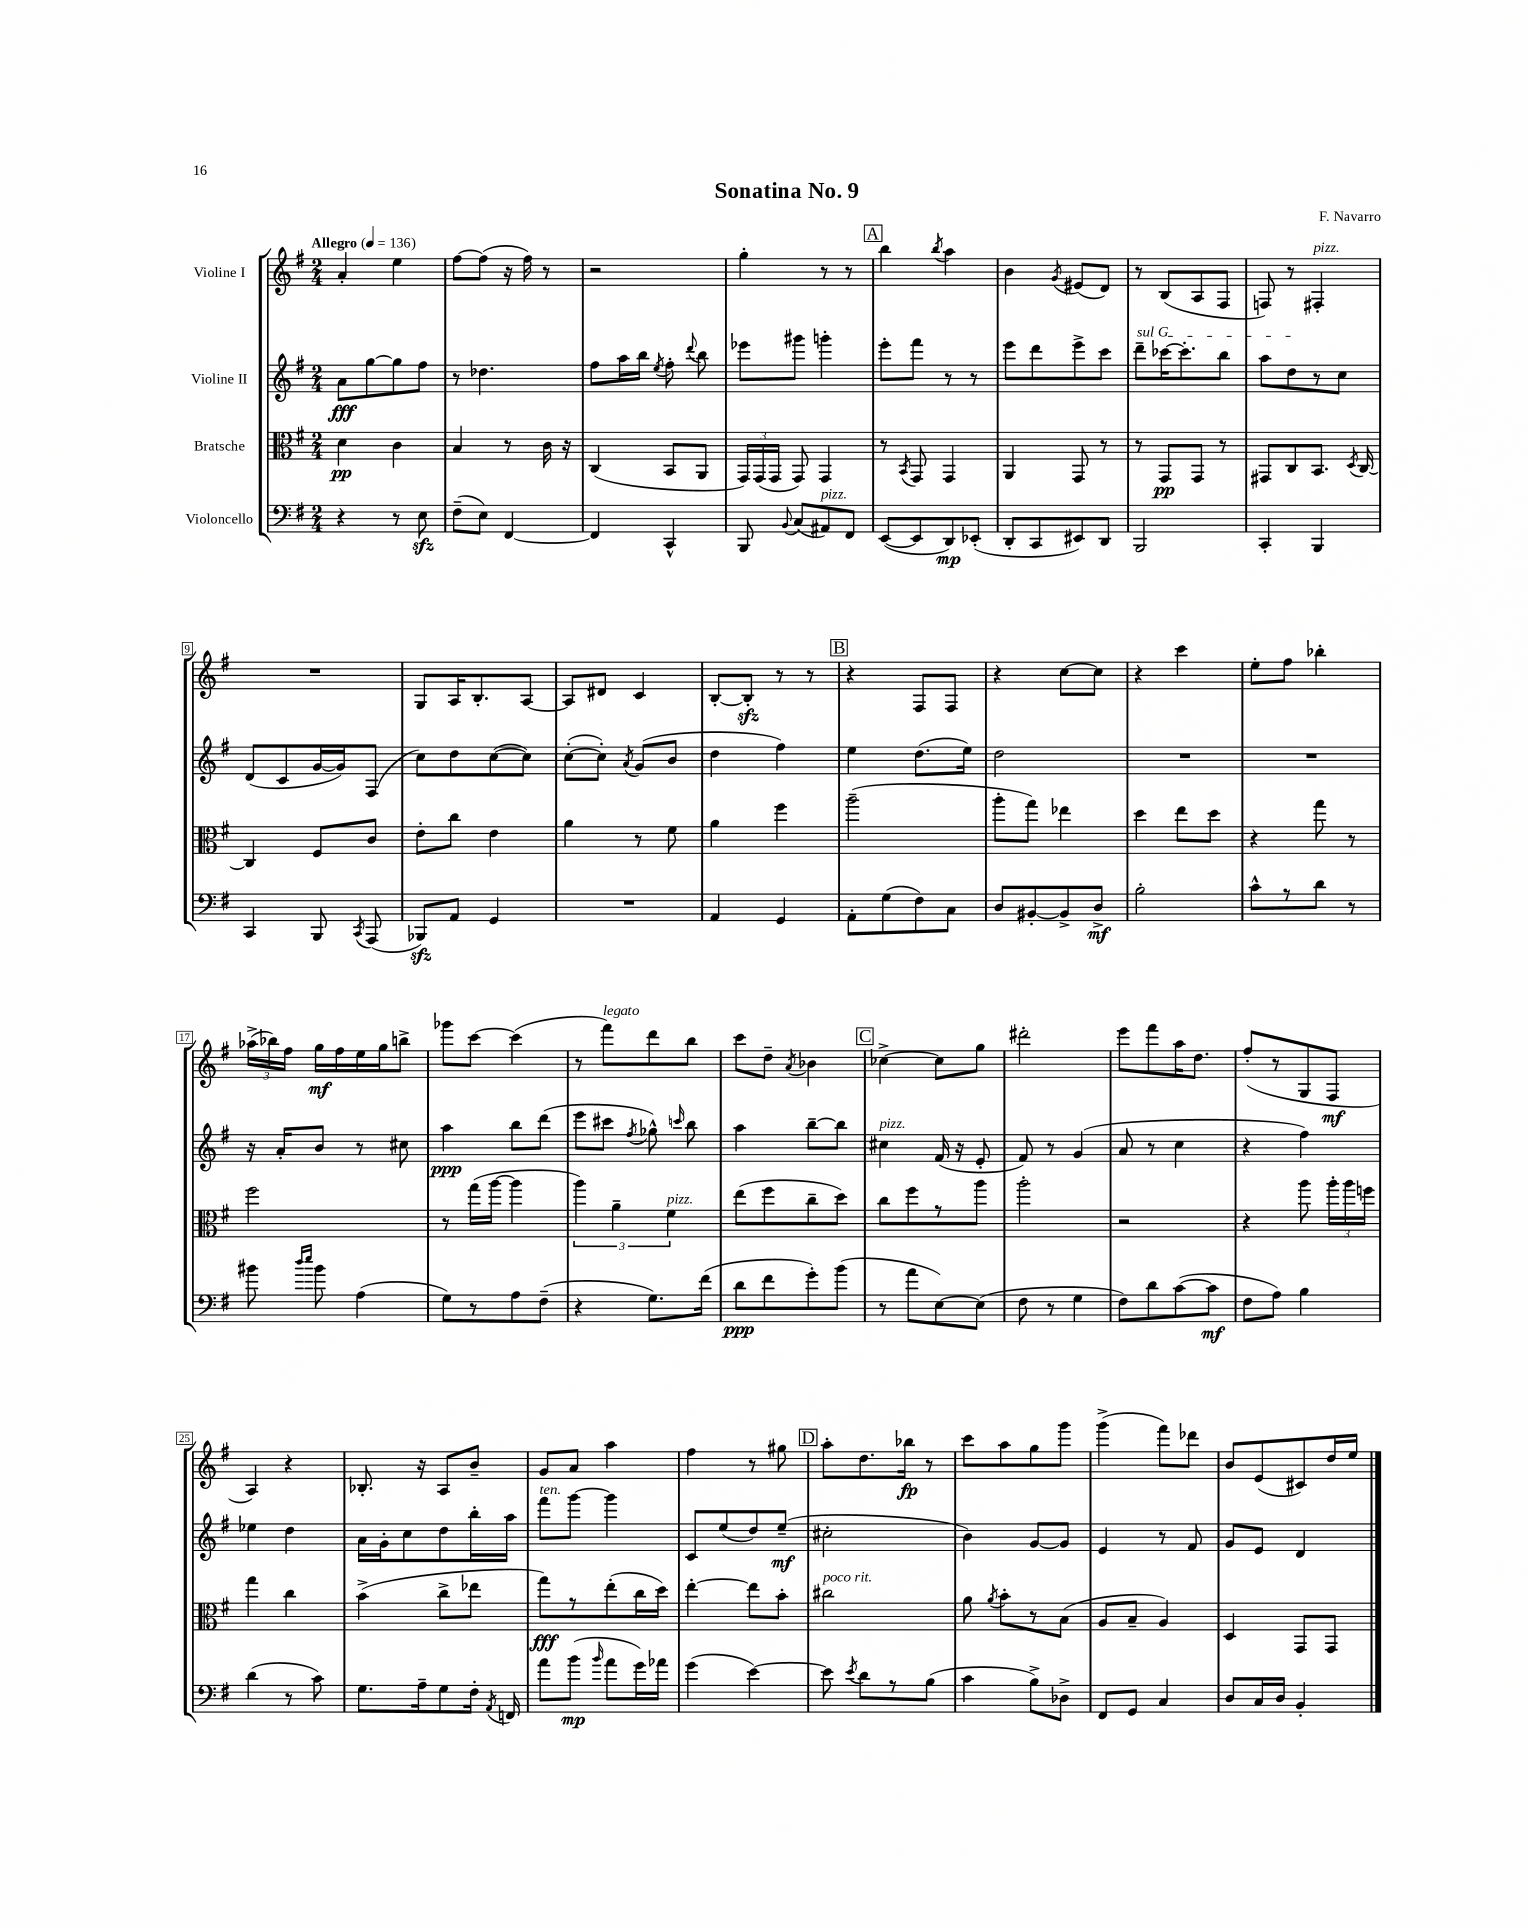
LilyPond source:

\header { title = "Sonatina No. 9" composer = "F. Navarro" }
<<
\new StaffGroup <<
\new Staff = "s0" \with { instrumentName = "Violine I" } {
    \clef treble \key g \major \numericTimeSignature \time 2/4 \tempo "Allegro" 4 = 136
    \autoBeamOff a'4-. e''4 |
    fis''8[~ fis''8]( r16 fis''16) r8 |
    r2 |
    g''4-. r8 r8 |
    \mark \markup { \box "A" } b''4 \acciaccatura { b''8 } a''4 |
    b'4 \acciaccatura { g'8 } eis'8[( d'8]) |
    r8 b8[( a8 fis8] |
    f8) r8 fis4-.^\markup { \italic "pizz." } |
    R2 |
    g8[ a16 b8.-. a8]~ |
    a8[ dis'8] c'4 |
    b8[~-. b8]-.\sfz r8 r8 |
    \mark \markup { \box "B" } r4 fis8[ fis8] |
    r4 c''8[~ c''8] |
    r4 c'''4 |
    e''8[-. fis''8] bes''4-. |
    \tuplet 3/2 { aes''16[->( bes''16) fis''16] } g''16[\mf fis''16 e''16 g''16 b''8]-> |
    ges'''8[ c'''8]~ c'''4( |
    r8 fis'''8[^\markup { \italic "legato" }) d'''8 b''8] |
    c'''8[ d''8]-- \acciaccatura { a'8 } bes'4 |
    \mark \markup { \box "C" } ces''4~-> ces''8[ g''8] |
    dis'''2-. |
    e'''8[ fis'''8 a''16 d''8.] |
    fis''8[-.( r8 g8 fis8]\mf |
    a4) r4 |
    bes8.-. r16 a8[ b'8]-- |
    g'8[ a'8] a''4 |
    fis''4 r8 gis''8 |
    \mark \markup { \box "D" } a''8[-. d''8. bes''16]\fp r8 |
    c'''8[ a''8 g''8 g'''8] |
    g'''4->( fis'''8[) des'''8] |
    b'8[ e'8( cis'8) d''16 e''16] \bar "|." |
}
\new Staff = "s1" \with { instrumentName = "Violine II" } {
    \clef treble \key g \major \numericTimeSignature \time 2/4
    \autoBeamOff a'8[\fff g''8~ g''8 fis''8] |
    r8 des''4. |
    fis''8[ a''16 b''16] \acciaccatura { e''8 } fis''8-. \appoggiatura { d'''8 } b''8 |
    ees'''8[ gis'''8] g'''4-. |
    \mark \markup { \box "A" } e'''8[-. fis'''8] r8 r8 |
    e'''8[ d'''8 e'''8-> c'''8] |
    \once \override TextSpanner.bound-details.left.text = \markup { \italic "sul G" } d'''8[--\startTextSpan ces'''16~ ces'''8.-. b''8] |
    a''8[ d''8\stopTextSpan r8 c''8] |
    d'8[( c'8 g'16~ g'16) fis8]( |
    c''8[) d''8 c''8~( c''8]) |
    c''8[~-.( c''8]-.) \acciaccatura { a'8 } g'8[( b'8] |
    d''4 fis''4) |
    \mark \markup { \box "B" } e''4 d''8.[( e''16]) |
    d''2 |
    R2 |
    R2 |
    r16 a'16[-. b'8] r8 cis''8 |
    a''4\ppp b''8[ d'''8]( |
    e'''8[ cis'''8] \acciaccatura { fis''8 } ges''8-^) \grace { c'''16 } b''8 |
    a''4 b''8[~-- b''8] |
    \mark \markup { \box "C" } cis''4^\markup { \italic "pizz." } fis'16( r16 e'8-. |
    fis'8) r8 g'4( |
    a'8 r8 c''4 |
    r4 fis''4) |
    ees''4 d''4 |
    a'16[ g'16-. c''8 d''8 b''16-. a''16] |
    fis'''8[^\markup { \italic "ten." } g'''8]~ g'''4 |
    c'8[ e''8( d''8) e''8]--\mf( |
    \mark \markup { \box "D" } cis''2-. |
    b'4) g'8[~ g'8] |
    e'4 r8 fis'8 |
    g'8[ e'8] d'4 \bar "|." |
}
\new Staff = "s2" \with { instrumentName = "Bratsche" } {
    \clef alto \key g \major \numericTimeSignature \time 2/4
    \autoBeamOff d'4\pp c'4 |
    b4 r8 c'16 r16 |
    c4( b,8[ a,8] |
    \tuplet 3/2 { g,16[) g,16( g,16] } g,8) g,4 |
    \mark \markup { \box "A" } r8 \acciaccatura { b,8 } g,8 g,4 |
    a,4 g,8 r8 |
    r8 g,8[\pp g,8] r8 |
    gis,8[ c8 b,8.] \acciaccatura { d8 } c16~ |
    c4 fis8[ c'8] |
    e'8[-. c''8] e'4 |
    a'4 r8 fis'8 |
    a'4 fis''4 |
    \mark \markup { \box "B" } a''2--( |
    a''8[-. g''8]) ees''4 |
    d''4 e''8[ d''8] |
    r4 g''8 r8 |
    fis''2 |
    r8 g''16[( a''16]~ a''4 |
    \tuplet 3/2 { a''4) a'4-- fis'4^\markup { \italic "pizz." } } |
    e''8[( fis''8 c''8-- d''8]) |
    \mark \markup { \box "C" } c''8[ fis''8 r8 a''8] |
    a''2-. |
    r2 |
    r4 a''8 \tuplet 3/2 { a''16[-. a''16 f''16] } |
    g''4 c''4 |
    b'4->( c''8[-> ees''8] |
    g''8[\fff) r8 e''8-.( c''16 d''16]) |
    e''4~-. e''8[ b'8]-. |
    \mark \markup { \box "D" } cis''2^\markup { \italic "poco rit." } |
    a'8 \acciaccatura { a'8 } b'8[-. r8 b8]( |
    a8[ b8]-- a4) |
    d4 g,8[ g,8] \bar "|." |
}
\new Staff = "s3" \with { instrumentName = "Violoncello" } {
    \clef bass \key g \major \numericTimeSignature \time 2/4
    \autoBeamOff r4 r8 e8\sfz |
    fis8[--( e8]) fis,4~ |
    fis,4 c,4-^ |
    b,,8 \appoggiatura { b,8 } c8[( ais,8^\markup { \italic "pizz." }) fis,8] |
    \mark \markup { \box "A" } e,8[~( e,8 d,8\mp) ees,8]-.( |
    d,8[-. c,8 eis,8) d,8] |
    b,,2 |
    c,4-. b,,4 |
    c,4 b,,8 \acciaccatura { c,8 } a,,8( |
    bes,,8[\sfz) a,8] g,4 |
    R2 |
    a,4 g,4 |
    \mark \markup { \box "B" } a,8[-. g8( fis8) c8] |
    d8[ bis,8~-. bis,8-> d8]->\mf |
    b2-. |
    c'8[-^ r8 d'8] r8 |
    bis'8 \grace { d''16[ e''16] } bis'8 a4( |
    g8[) r8 a8 fis8]--( |
    r4 g8.[) fis'16]( |
    d'8[\ppp fis'8 g'8-.) b'8]( |
    \mark \markup { \box "C" } r8 a'8[ e8~) e8]( |
    fis8 r8 g4 |
    fis8[) d'8 c'8~( c'8]\mf |
    fis8[ a8]) b4 |
    d'4( r8 c'8) |
    g8.[ a16-- g8 fis16]-. \acciaccatura { a,8 } f,16 |
    a'8[ b'8]\mp( \grace { b'16 } a'8[ g'16) aes'16] |
    g'4( e'4~) |
    \mark \markup { \box "D" } e'8 \acciaccatura { e'8 } d'8[ r8 b8]( |
    c'4 b8[->) des8]-> |
    fis,8[ g,8] c4 |
    d8[ c16 d16] b,4-. \bar "|." |
}
>>
>>
\layout { \context { \Score \override BarNumber.stencil = #(make-stencil-boxer 0.1 0.3 ly:text-interface::print) } }
